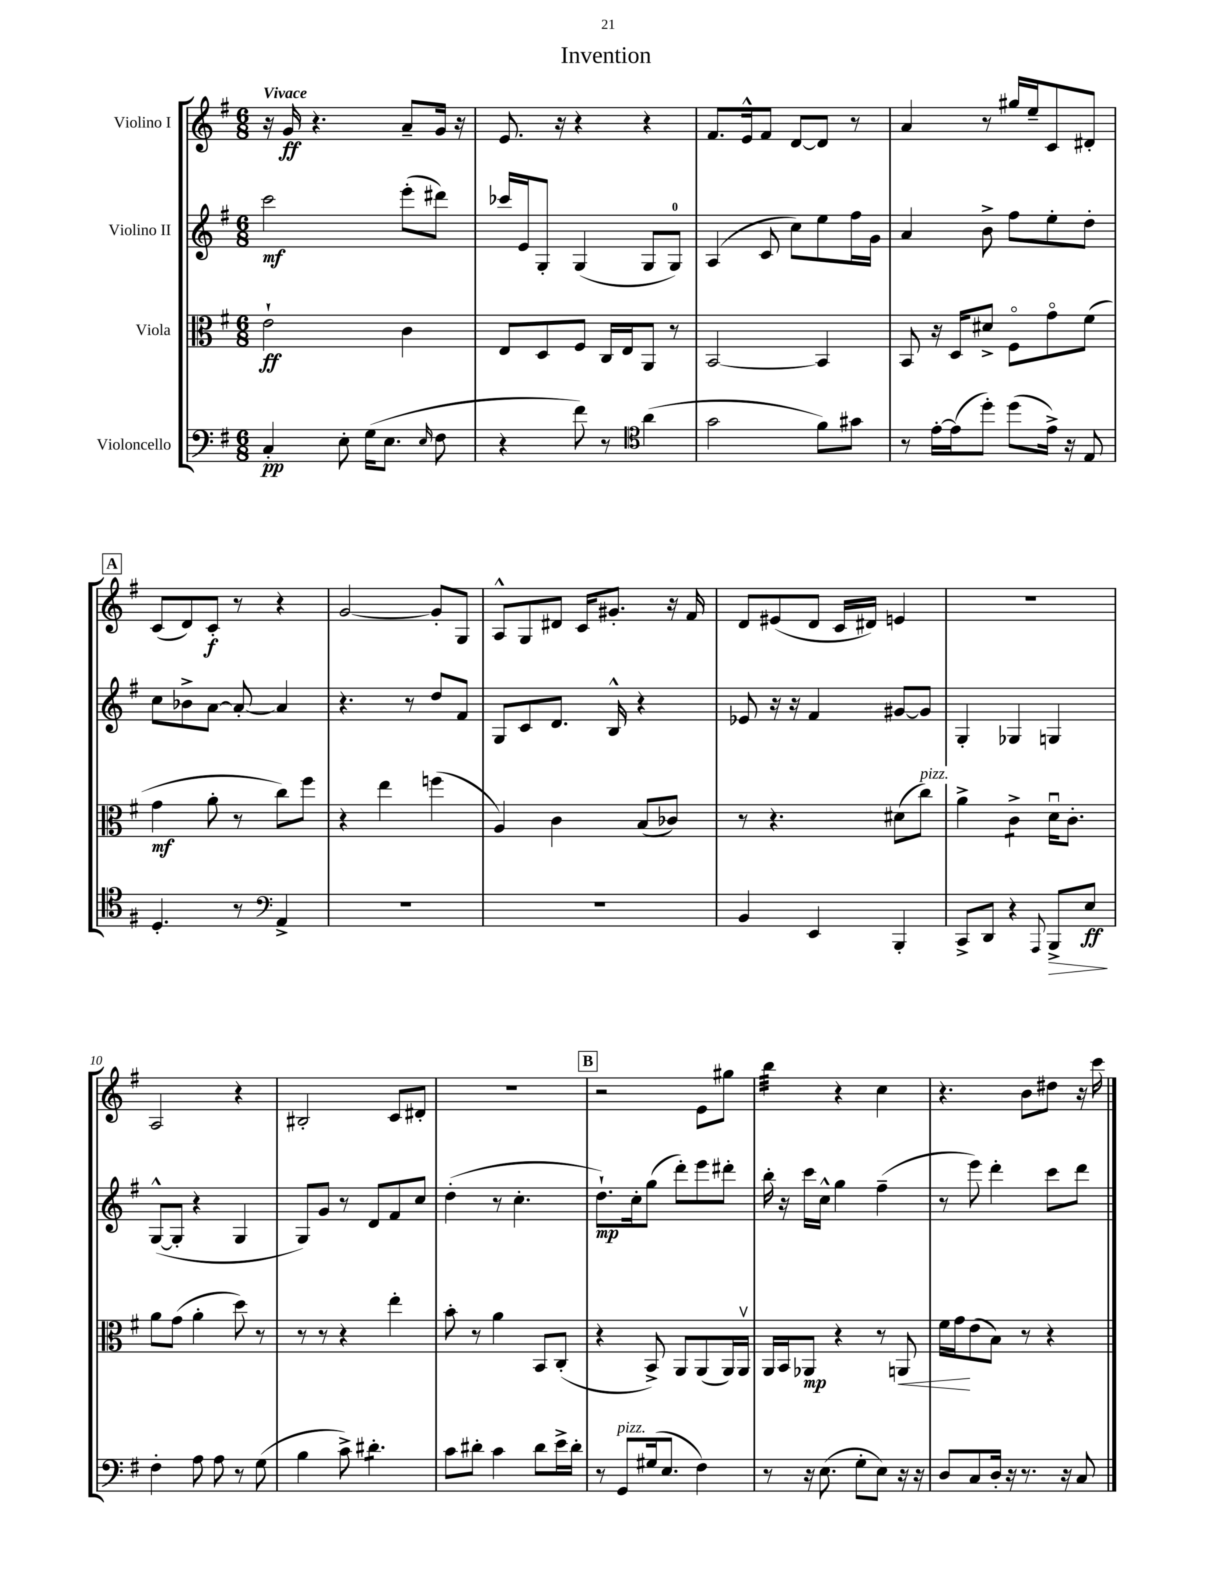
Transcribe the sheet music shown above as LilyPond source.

\header { title = "Invention" }
<<
\new StaffGroup <<
\new Staff = "s0" \with { instrumentName = "Violino I" } {
    \clef treble \key g \major \numericTimeSignature \time 6/8 \tempo "Vivace"
    \autoBeamOff r16 g'16\ff r4. a'8[-- g'16] r16 |
    e'8. r16 r4 r4 |
    fis'8.[ e'16-^ fis'8] d'8[~ d'8] r8 |
    a'4 r8 gis''16[ e''16-- c'8 dis'8]-. |
    \mark \markup { \box "A" } c'8[( d'8) c'8]-.\f r8 r4 |
    g'2~ g'8[-. g8] |
    a8[-^ g8 dis'8] c'16[ gis'8.]-. r16 fis'16 |
    d'8[ eis'8( d'8] c'16[ dis'16]) e'4 |
    R2. |
    a2 r4 |
    bis2-. c'8[ dis'8]-. |
    R2. |
    \mark \markup { \box "B" } r2 e'8[ gis''8] |
    b''4:32 r4 c''4 |
    r4. b'8[ dis''8] r16 c'''16 \bar "|." |
}
\new Staff = "s1" \with { instrumentName = "Violino II" } {
    \clef treble \key g \major \numericTimeSignature \time 6/8
    \autoBeamOff c'''2\mf e'''8[-.( dis'''8]) |
    ces'''16[ e'16 g8]-. g4( g8[ g8]-0) |
    a4( c'8 c''8[) e''8 fis''16 g'16] |
    a'4 b'8-> fis''8[ e''8-. d''8]-. |
    \mark \markup { \box "A" } c''8[ bes'8-> a'8]~ a'8~-. a'4 |
    r4. r8 d''8[ fis'8] |
    g8[ c'8 d'8.] b16-^ r4 |
    ees'8 r16 r16 fis'4 gis'8[~ gis'8] |
    g4-. ges4 g4 |
    g8[~-^( g8]-. r4 g4 |
    g8[) g'8] r8 d'8[ fis'8 c''8] |
    d''4-.( r8 c''4.-. |
    \mark \markup { \box "B" } d''8.[-!\mp) c''16-. g''8]( d'''8[-.) e'''8 dis'''8]-. |
    b''16-. r16 c'''16[ c''16]-^ g''4 fis''4--( |
    r8 e'''8) d'''4-. c'''8[ d'''8] \bar "|." |
}
\new Staff = "s2" \with { instrumentName = "Viola" } {
    \clef alto \key g \major \numericTimeSignature \time 6/8
    \autoBeamOff e'2-!\ff c'4 |
    e8[ d8 fis8] c16[ e16 a,8] r8 |
    b,2~ b,4 |
    b,8 r16 d16[ dis'8]-> fis8[\flageolet g'8\flageolet fis'8]( |
    \mark \markup { \box "A" } g'4\mf a'8-. r8 c''8[) fis''8] |
    r4 e''4 f''4( |
    a4) c'4 b8[( ces'8]) |
    r8 r4. dis'8[( c''8]^\markup { \italic "pizz." }) |
    a'4-> c'4:8-> d'16[\downbow c'8.]-. |
    a'8[ g'8]( a'4-. d''8) r8 |
    r8 r8 r4 e''4-. |
    b'8-. r8 a'4 b,8[ c8]-.( |
    \mark \markup { \box "B" } r4 b,8->) a,8[ a,8( a,16) a,16]\upbow |
    a,16[ b,16 aes,8]\mp r4 r8 a,8\< |
    fis'16[ g'16\! e'8( b8]) r8 r4 \bar "|." |
}
\new Staff = "s3" \with { instrumentName = "Violoncello" } {
    \clef bass \key g \major \numericTimeSignature \time 6/8
    \autoBeamOff c4-.\pp e8-. g16[( e8.] \grace { e16 } fis8 |
    r4 fis'8) r8 \clef tenor a'4( |
    g'2 fis'8[) gis'8] |
    r8 e'16[~-. e'16( d''8]-.) d''8[( e'16]->) r16 e8 |
    \mark \markup { \box "A" } d4.-. r8 \clef bass a,4-> |
    R2. |
    R2. |
    b,4 e,4 b,,4-. |
    c,8[-> d,8] r4 \appoggiatura { a,,8 } b,,8[->\> e8]\ff\! |
    fis4-. a8 a8 r8 g8( |
    b4 c'8->) dis'4.:8-. |
    c'8[ dis'8]-. c'4 dis'8[ e'16-> dis'16]-. |
    \mark \markup { \box "B" } r8 g,8[^\markup { \italic "pizz." } gis16( e8.] fis4) |
    r8 r16 e8.( g8[-. e8]) r16 r16 |
    d8[ c8 d16]-. r16 r8. r16 c8 \bar "|." |
}
>>
>>
